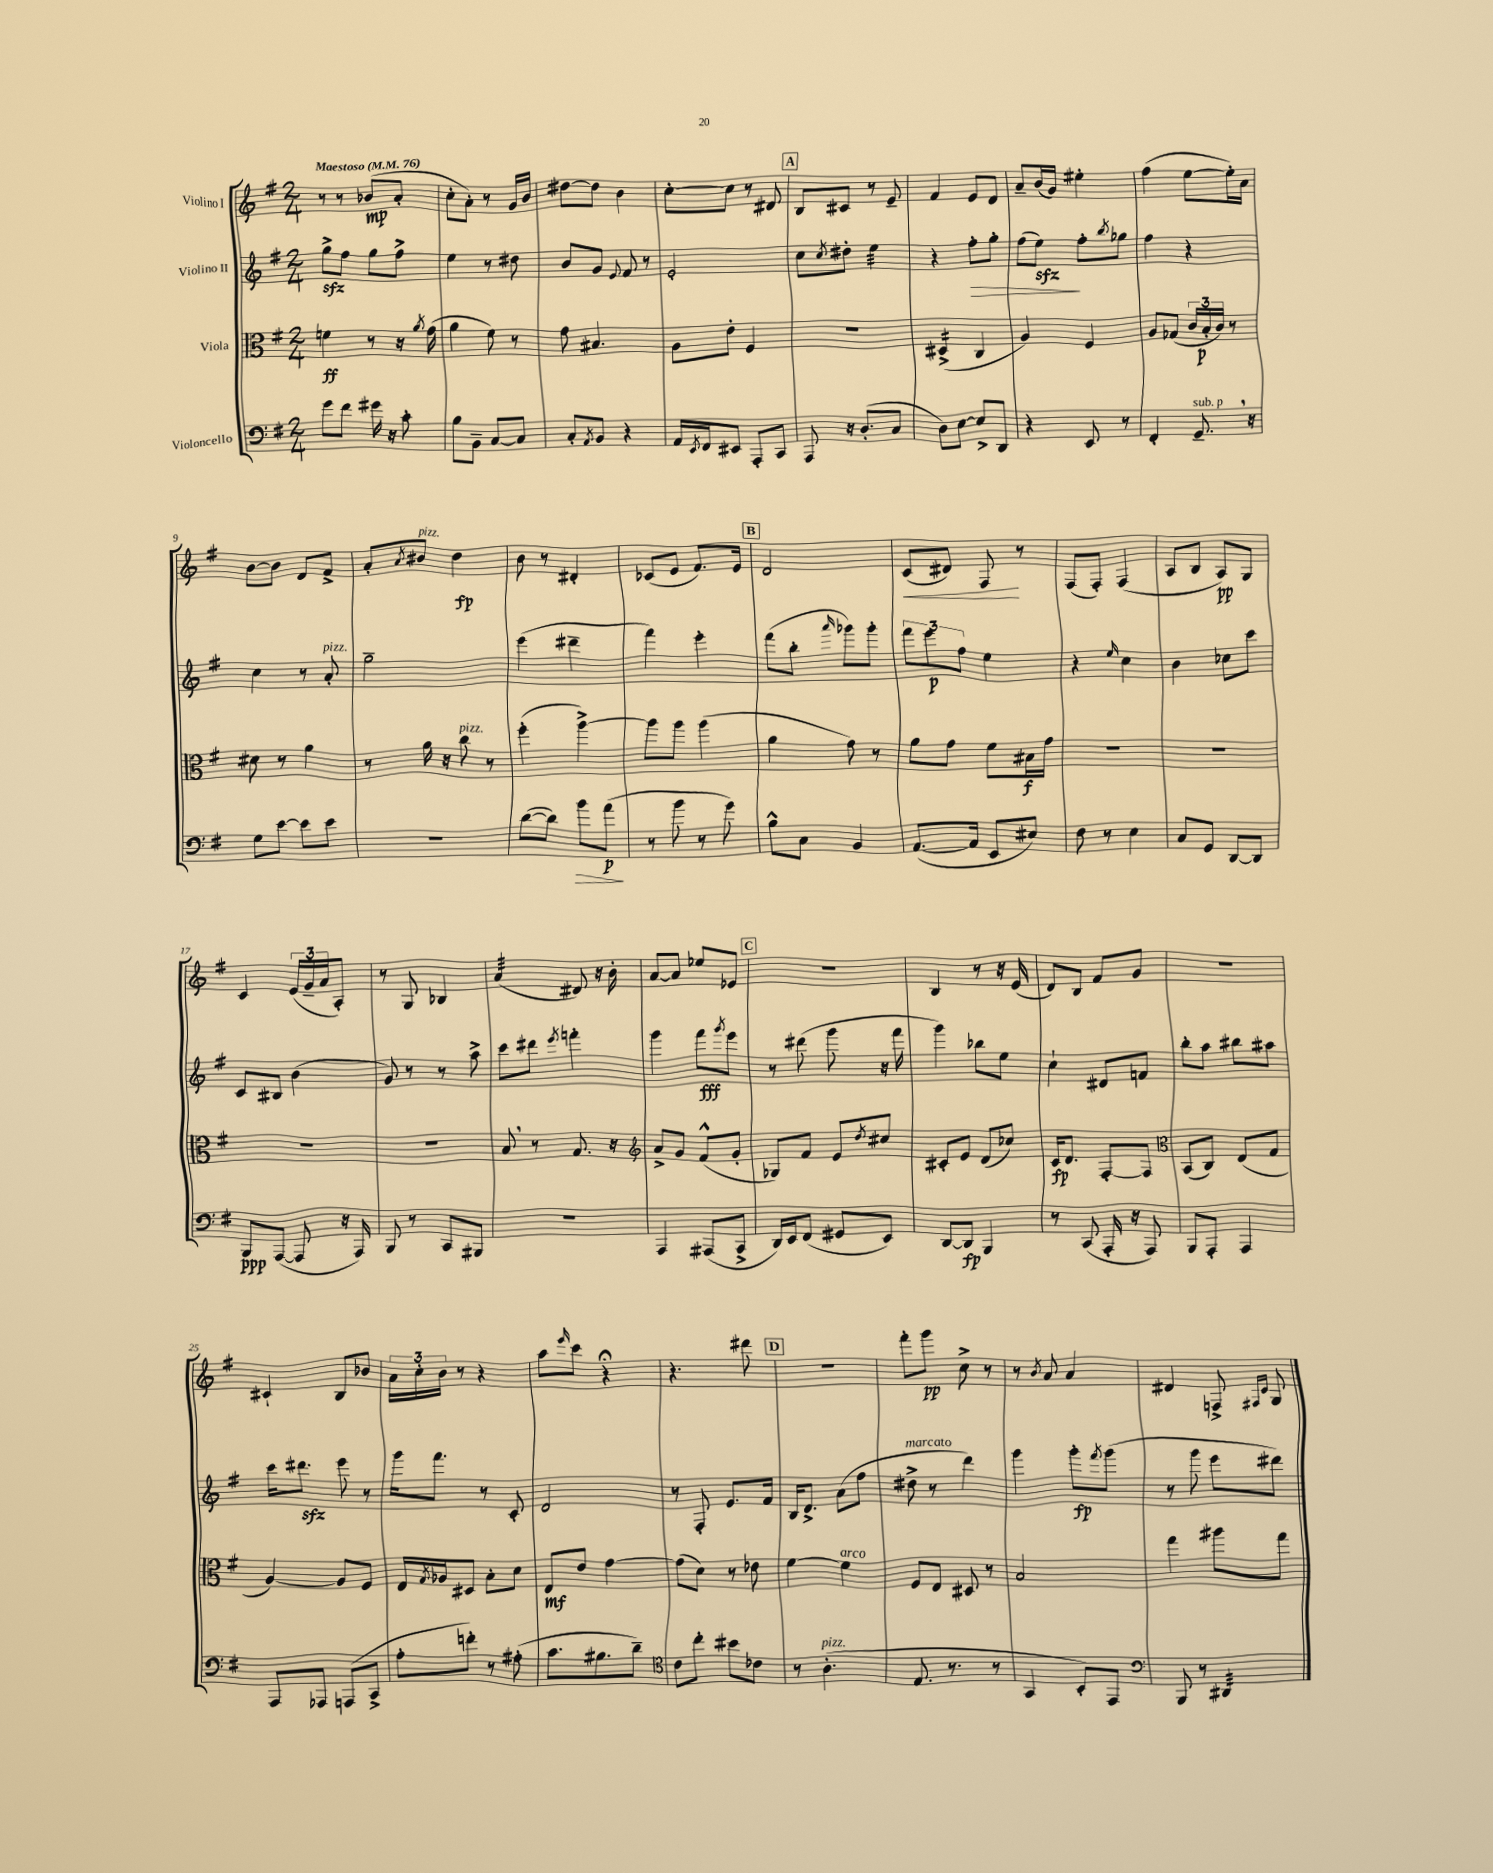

**kern	**kern	**kern	**kern
*staff4	*staff3	*staff2	*staff1
*clefF4	*clefC3	*clefG2	*clefG2
*k[f#]	*k[f#]	*k[f#]	*k[f#]
*M2/4	*M2/4	*M2/4	*M2/4
*MM76	*MM76	*MM76	*MM76
8g	4f	8gg^	8r
8f#	.	8ff#	8r
16g#	8r	8gg	(8b-
16r	.	.	.
8c'	16r	8ff#^	8a'
.	8qa	.	.
.	(16g	.	.
=	=	=	=
8B	4a	4ee	8cc'
8BB~	.	.	8a')
[8C	8f#)	8r	8r
8C]	8r	8dd#	16g
.	.	.	16b
=	=	=	=
8C'	8g	8b	[8dd#
8qAA	.	.	.
8BB	4.B#	8g	8dd#]
.	.	8qqe	.
4r	.	8f#	4b
.	.	8r	.
=	=	=	=
16AA	8A	2e'	[8cc'
8qEE	.	.	.
16FF#	.	.	.
8EE#	8e'	.	8cc]
8AAA'	4F#	.	8r
8CC	.	.	8d#
=	=	=	=
8AAA	2r	8cc	8B
.	.	8qcc	.
16r	.	8dd#'	8c#
(8.D'	.	.	.
.	.	4ee	8r
8C	.	.	8e~
=	=	=	=
8D)	(4D#^	4r	4f#
[8E	.	.	.
8E^]	4C	8ff#'	8e
8DD	.	8gg'	8d
=	=	=	=
4r	4A)	(8ff#	8a~
.	.	8ee)	(16b
.	.	.	16g)
8EE	4F#	8ff#'	4ee#'
.	.	8qbb	.
8r	.	8gg-	.
=	=	=	=
4FF#'	8A	4ff#	(4ff#
.	(8G-	.	.
8.GG~	24c	4r	[8ee
.	24B'	.	.
.	24c)	.	.
.	8r	.	16ee'])
16r	.	.	16a
=	=	=	=
8G	8d#	4cc	[8b
[8e	8r	.	8b]
8e]	4a	8r	8d
8e	.	8a'	8f#^
=	=	=	=
2r	8r	2gg~	8a'
.	.	.	8qa
.	16a	.	8b#
.	16r	.	.
.	8cc	.	4dd
.	8r	.	.
=	=	=	=
([8d	(4ff#'	(4eee	8b
8d])	.	.	8r
8b	[4aa^)	4ddd#~	4d#'
(8a	.	.	.
=	=	=	=
8r	8aa]	4fff#)	(8c-
8b	8aa	.	8e
8r	(4aa	4eee'	8.f#)
8g)	.	.	.
.	.	.	16e
=	=	=	=
8B^^	4a	(8fff#	2d
8C	.	8bb'	.
.	.	16qqaaa	.
4BB	8g)	8ggg-)	.
.	8r	8ggg-'	.
=	=	=	=
([8.AA	8a	12fff#	(8c
.	.	12eee	.
.	8g	.	8d#)
.	.	12ff#	.
16AA]	.	.	.
8EE	8f#	4ee	8F#
8E#)	16B#	.	8r
.	16g	.	.
=	=	=	=
8F#	2r	4r	(8F#
8r	.	.	8F#')
.	.	16qqee	.
4E	.	4cc	(4F#
=	=	=	=
8C	2r	4b	8A
8GG	.	.	8B
[8DD	.	8cc-	8A)
8DD]	.	8ccc	8G
=	=	=	=
8BBB	2r	8c	4c
([8AAA	.	8B#	.
8AAA]	.	(4b	(24e
.	.	.	24g~
.	.	.	24a
16r	.	.	8A')
16AAA)	.	.	.
=	=	=	=
8BBB	2r	8g)	8r
8r	.	8r	8G
8CC	.	8r	4B-
8BBB#	.	8aa^	.
=	=	=	=
2r	8B	8ccc	(4a
.	8r	8ddd#	.
.	.	8qeee	.
.	8.G	4fff'	8d#)
.	.	.	16r
.	16r	.	16b'
=	=	=	=
*	*clefG2	*	*
4AAA	8a^	4ggg	[8a
.	8g	.	8a]
(8AAA#	(8f#^^	8fff#	8ee-
.	.	8qggg	.
8CC^	8g'	8eee	8e-
=	=	=	=
16DD)	8G-)	8r	2r
16EE	.	.	.
(8FF#	8f#	(8ddd#	.
8GG#	8e	8ggg	.
.	8qdd	.	.
8EE)	8cc#	16r	.
.	.	16fff#	.
=	=	=	=
[8DD	8c#'	4ggg)	4B
8DD]	8e	.	.
4BBB	(8d	8bb-	8r
.	8cc-)	8ee	16r
.	.	.	(16e
=	=	=	=
8r	16c	4cc`	8d)
.	8.d	.	.
(8CC	.	.	8B
16AAA'	[8F#'	8d#	8f#
16r	.	.	.
8AAA)	8F#]	8f	8g
=	=	=	=
*	*clefC3	*	*
8BBB	(8BB	8bb'	2r
8AAA'	8C)	8aa	.
4AAA	(8E	8bb#	.
.	8G	8aa#	.
=	=	=	=
8AAA	[4A)	16ccc	4c#`
.	.	8.ddd#	.
8AAA-	.	.	.
(8AAA	8A]	8eee	8B
8CC^	8F#	8r	8b-
=	=	=	=
8A'	16E	16ggg	24a
.	.	.	24cc'
.	8qG	.	.
.	16A-	8.fff#	.
.	.	.	24b
8f')	8D#	.	8r
8r	8B'	8r	4r
(8A#'	8d	8c'	.
=	=	=	=
8.c	8E	2d	8aa
.	.	.	16qqeee
.	8e	.	8ccc
8.B#	.	.	.
.	[4g	.	4r;
8d~)	.	.	.
=	=	=	=
*clefC4	*	*	*
8c	(8g]	8r	4.r
8cc'	8d)	8F#'	.
8b#	8r	8.e	.
8c-	8e-	.	8ddd#
.	.	16f#	.
=	=	=	=
8r	[4f#	16B	2r
.	.	8.d^	.
(4.A'	.	.	.
.	4f#]	(8a	.
.	.	8ff#	.
=	=	=	=
8.E	8F#	8dd#^	8fff#'
.	8E	8r	8ggg
8.r	.	.	.
.	8D#	4ddd)	8cc^
8r	8r	.	8r
=	=	=	=
4GG	2B	4ggg	8r
.	.	.	8qb
.	.	.	8a
8BB')	.	8ggg'	4a
.	.	8qfff#	.
8EE	.	(8ggg	.
=	=	=	=
*clefF4	*	*	*
8BBB	4gg	8r	4d#
8r	.	8ggg	.
4DD#	8aa#	8eee	8F^
.	.	.	16qqF#
.	.	.	16qqc
.	8gg	8ddd#)	8G
==	==	==	==
*-	*-	*-	*-
